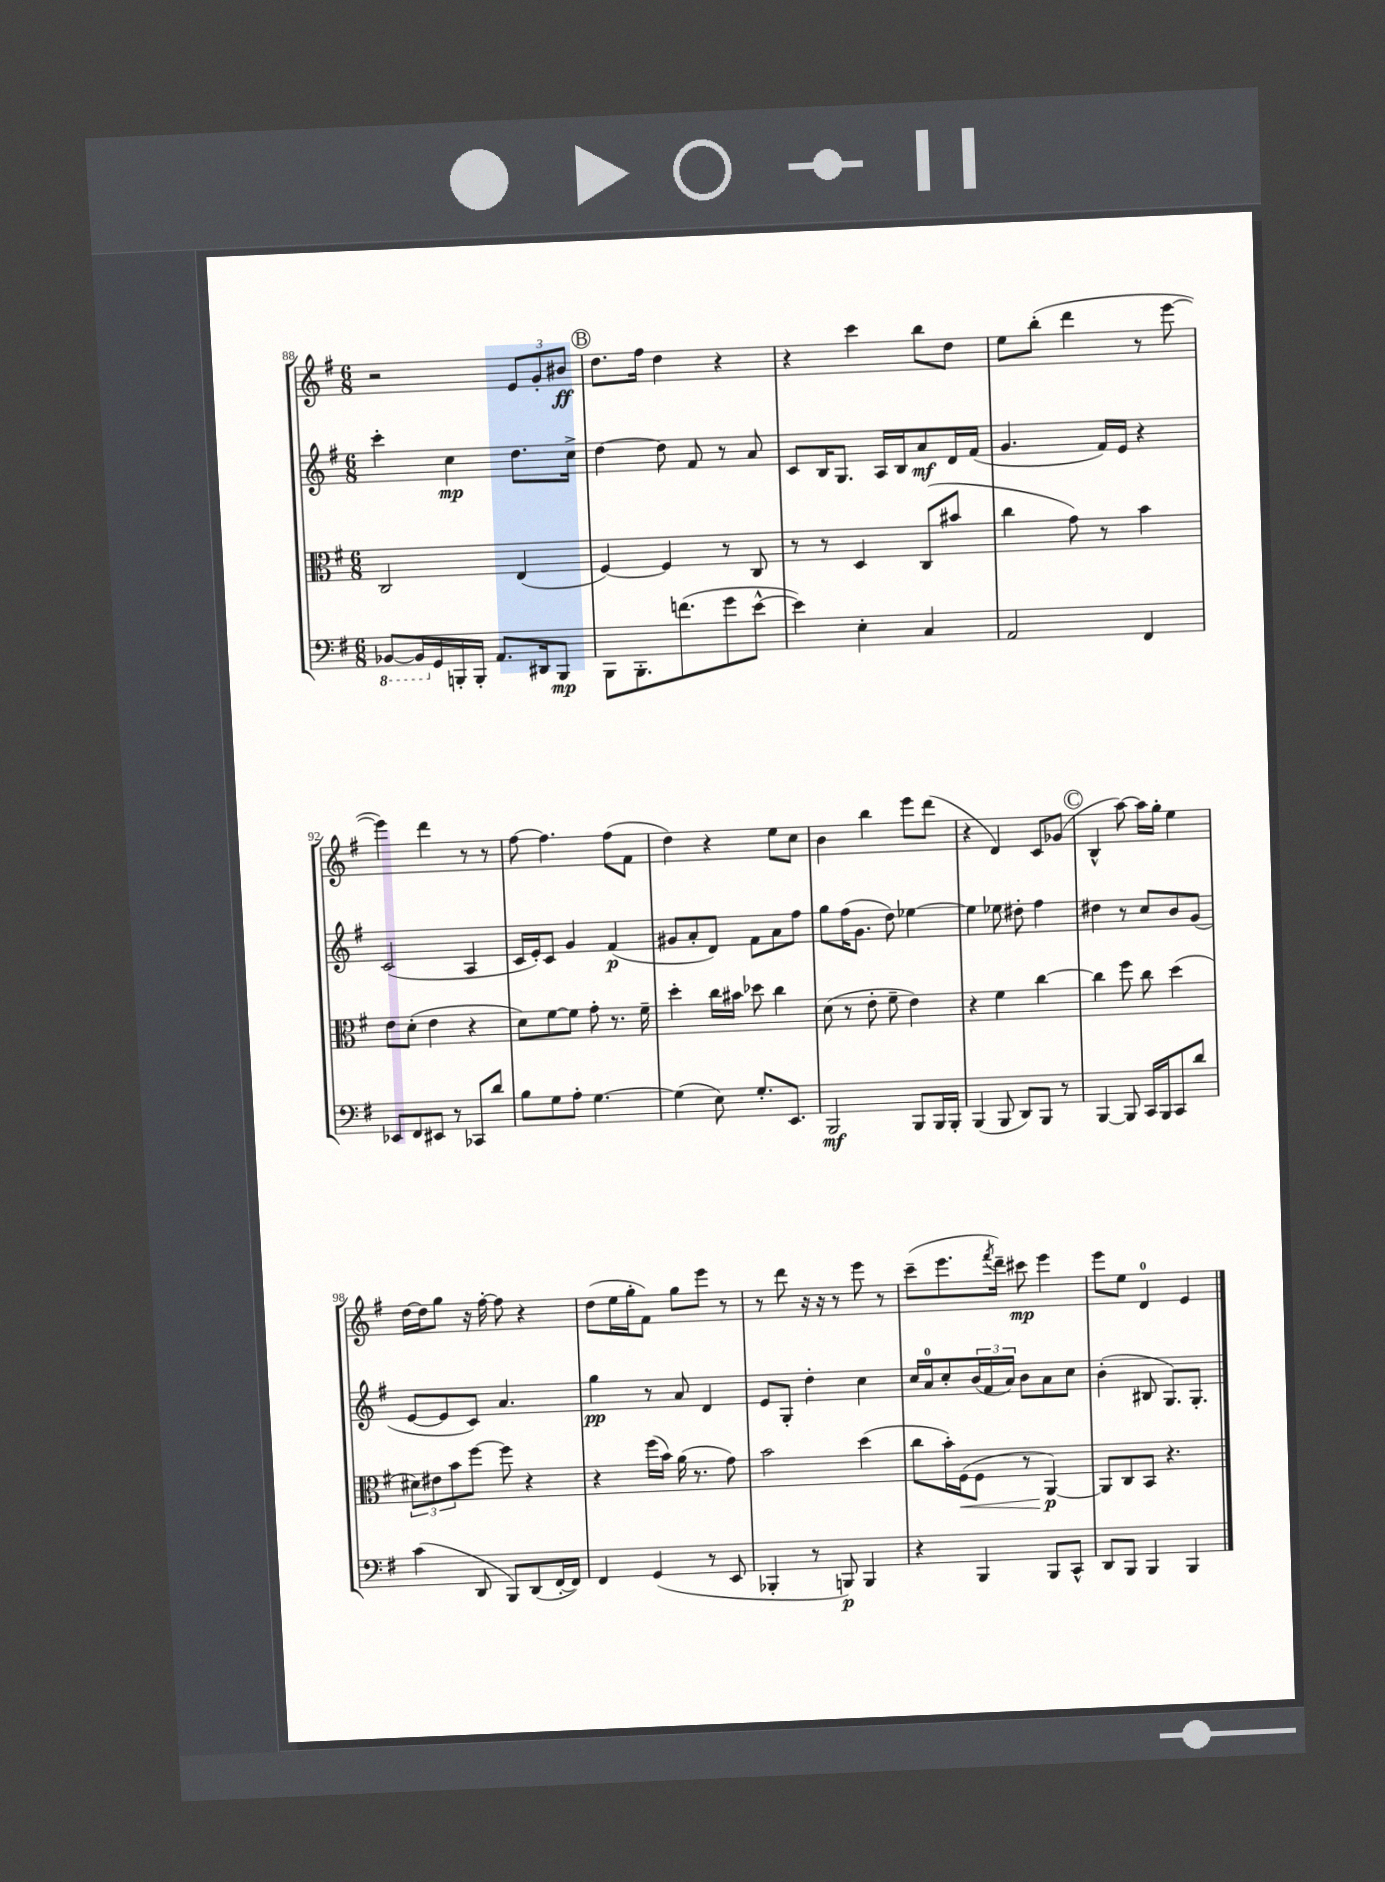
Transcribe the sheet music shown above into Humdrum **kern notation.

**kern	**kern	**kern	**kern
*staff4	*staff3	*staff2	*staff1
*clefF4	*clefC3	*clefG2	*clefG2
*k[f#]	*k[f#]	*k[f#]	*k[f#]
*M6/8	*M6/8	*M6/8	*M6/8
[8BBB-/L	2C/	4ccc'\	2r
16BBB-/]L	.	.	.
16GG/	.	.	.
16BBB'/	.	4cc\	.
16BBB'/JJ	.	.	.
8.AA/L	.	.	.
.	(4E/	8.dd\L	12e/L
16DD#/k	.	.	.
.	.	.	12g'/
8BBB/J	.	.	.
.	.	.	12b#/J
.	.	16cc^\Jk	.
=	=	=	=
8BBB\L	[4F#/)	[4dd\	8.dd\L
8.BBB'\	.	.	.
.	.	.	16ff#\Jk
.	4F#/]	8dd\]	4dd\
(8.f\	.	.	.
.	.	8f#/	.
8g\	8r	8r	4r
[8e^^\J	8C/	8a/	.
=	=	=	=
4e\])	8r	8c/L	4r
.	8r	16B/K	.
.	.	8.G/J	.
4E'\	4D/	.	4ccc\
.	.	16A/LL	.
.	.	16B/J	.
4C/	(8C/L	8a/	8bb\L
.	8b#/J	16d/L	8dd\J
.	.	(16f#/JJ	.
=	=	=	=
2AA/	4cc\	4.g/	8ee\L
.	.	.	(8bb'\J
.	8g\)	.	4ddd\
.	8r	16f#/LL)	.
.	.	16e/JJ	.
4FF#/	4b\	4r	8r
.	.	.	[8eee\
=	=	=	=
8EE-/L	8e\L	(2c/	4eee\])
8FF#/	(8d'\J	.	.
8EE#/J	4e\	.	4ddd\
8r	.	.	.
8CC-/L	4r	4A/	8r
8d/J	.	.	8r
=	=	=	=
8B\L	8d\L)	16c/LL	[8ff#\
.	.	16e'/J)	.
8G\	[8f#\	8c/J	4.ff#\]
8A'\J	8f#\]J	4g/	.
[4.G\	8g'\	.	.
.	8.r	(4f#/	(8ff#\L
.	.	.	8f#\J
.	16f#~\	.	.
=	=	=	=
(4G\]	4dd'\	8g#/L	4dd\)
.	.	8a'/	.
8E\)	16cc\LL	8d/J)	4r
.	16b#\JJ	.	.
8.G'/L	8dd-\	8f#\L	.
.	4cc\	8a\	8ee\L
8.EE/J	.	.	.
.	.	8ff#\J	8cc\J
=	=	=	=
2BBB/	(8d\	8gg\L	4b\
.	8r	(16ff#\K	.
.	.	8.g\J	.
.	8e'\	.	4bb\
.	8f#~\	8dd\)	.
8BBB/L	4e\)	[4ee-\	8eee\L
16BBB/L	.	.	(8ddd\J
16BBB'/JJ	.	.	.
=	=	=	=
(4BBB/	4r	4ee-\]	4r
8BBB/	4f#\	8ee-\	4d/)
8DD/L)	.	8dd#'\	.
8BBB/J	[4cc\	4ff#\	8c/L
8r	.	.	(8g-/J
=	=	=	=
[4BBB/	4cc\]	4dd#\	4B^^/
8BBB/]	8ff#\	8r	[8aa\)
16CC/LL	8cc\	8cc/L	16aa\]LL
16BBB/J	.	.	16gg'\JJ
8CC/	(4dd\	8b/	4ee\
8d/J	.	(8g/J	.
=	=	=	=
(4c\	12d#\L)	[8e/L	[16dd\LL
.	.	.	16dd\]J
.	12e#\	.	.
.	.	8e/]	8gg\J
.	12b\	.	.
8DD/	[8ff#\J	8c/J)	16r
.	.	.	[16ff#'\
8BBB/L)	8ff#\]	4.a/	8ff#\]
(8DD/	4r	.	4r
[16FF#'/L	.	.	.
16FF#/]JJ)	.	.	.
=	=	=	=
4FF#/	4r	4gg\	(8dd\L
.	.	.	16ee\L
.	.	.	16gg'\J
(4GG/	(16ff#\LL	8r	8f#\J)
.	16b\JJ)	.	.
.	(16a\	8a/	8gg\L
.	8.r	.	.
8r	.	4d/	8eee\J
8EE/	8g\)	.	8r
=	=	=	=
4BBB-'/	2b\	8e/L	8r
.	.	8G'/J	8ddd\
8r	.	4dd'\	16r
.	.	.	16r
8BBB/)	.	.	8r
4BBB/	(4dd\	4cc\	8eee\
.	.	.	8r
=	=	=	=
4r	8cc\L	16cc/LL	(8ccc~\L
.	.	16a/J	.
.	16b'\L)	8cc'/	8.eee\
.	(16F#\J	.	.
4BBB/	8F#\J	(24b/L	.
.	.	24f#/	.
.	.	.	8qfff#/
.	.	.	16ddd~\Jk)
.	.	24a/JJ)	.
.	8r	8b\L	8ccc#\
8BBB/L	[4AA/)	8a\	4eee\
8CC^^/J	.	8cc\J	.
=	=	=	=
8DD/L	8AA/]L	(4b'\	8eee\L
8BBB/J	8C/	.	8ee\J
4BBB/	8BB/J	8B#/	4d/
.	4.r	8.G/L)	.
4BBB/	.	.	4e/
.	.	8.G'/J	.
==	==	==	==
*-	*-	*-	*-
